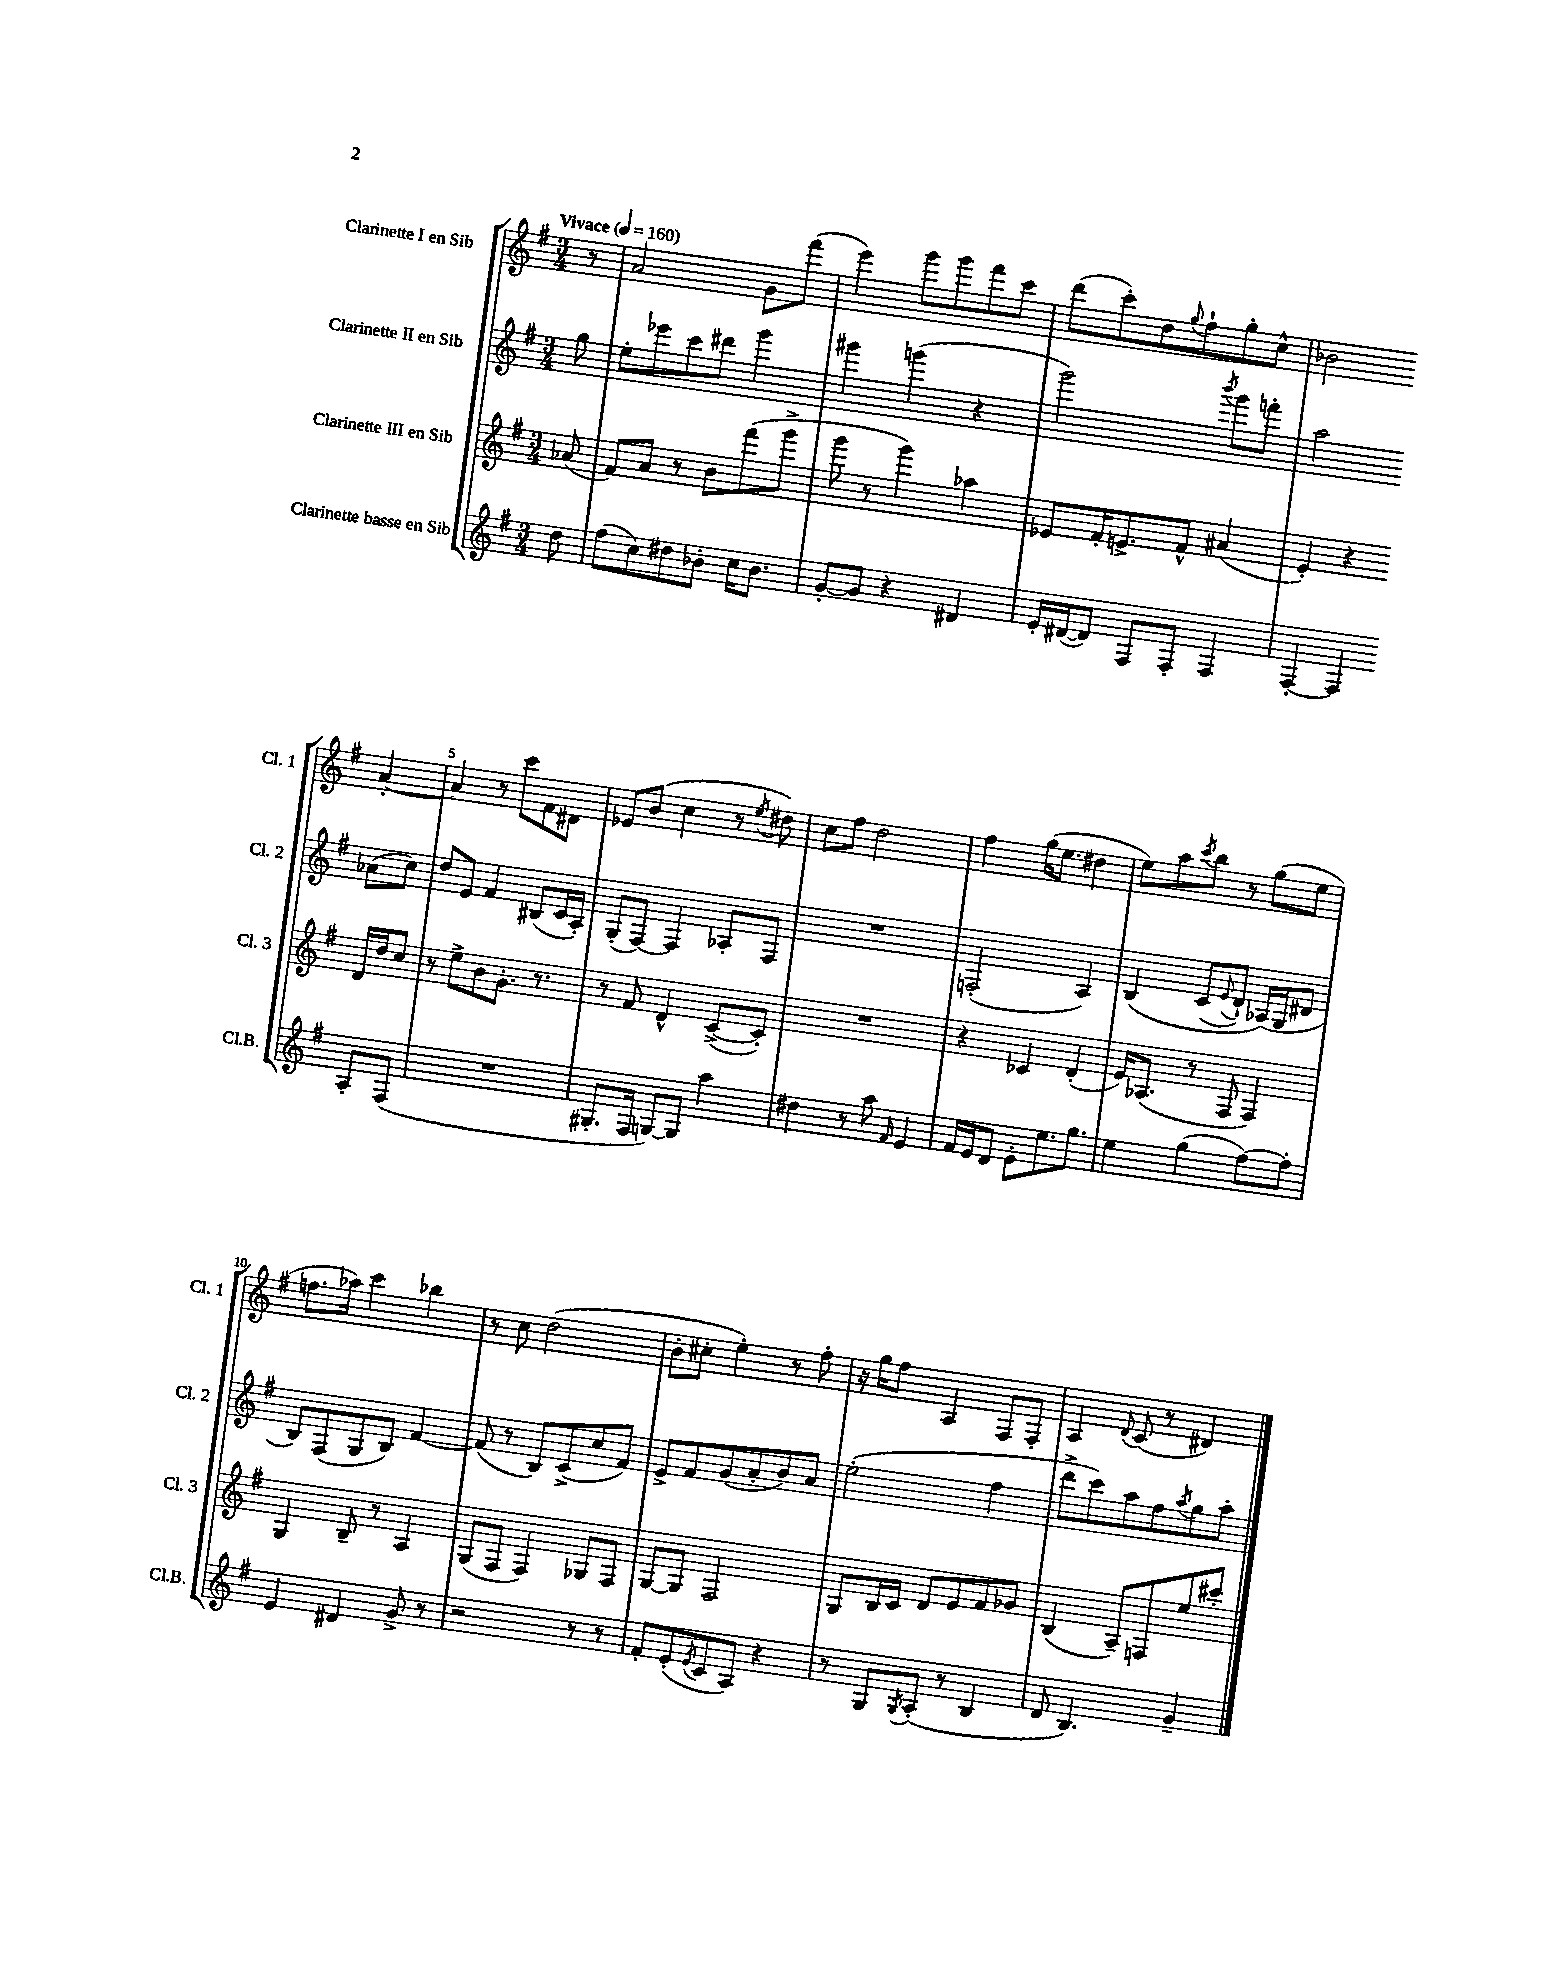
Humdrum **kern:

**kern	**kern	**kern	**kern
*staff4	*staff3	*staff2	*staff1
*clefG2	*clefG2	*clefG2	*clefG2
*k[f#]	*k[f#]	*k[f#]	*k[f#]
*M3/4	*M3/4	*M3/4	*M3/4
*MM160	*MM160	*MM160	*MM160
8dd	(8a-	8gg	8r
=	=	=	=
(8ff#	8f#)	8ee'	2a
8cc)	8a	8eee-	.
8dd#	8r	8ccc	.
8b-'	8b	8ddd#	.
16cc	(8fff#	4ggg	8g
8.b-	.	.	.
.	8ggg^	.	(8fff#
=	=	=	=
[8g'	8ggg	4ggg#	4eee)
8g]	8r	.	.
4r	4ggg)	(4ggg	8ggg
.	.	.	8ggg
4d#	4aa-	4r	8fff#
.	.	.	8ccc
=	=	=	=
16e'	8e-	2ggg)	(8ddd
([16d#	.	.	.
8d#])	16f#'	.	8ccc')
.	8.e^	.	.
8F#	.	.	8dd
.	.	.	8qqgg
8F#'	8f#^^	.	8ff#`
.	.	8qbbb	.
4F#	(4a#	8ggg	8gg'
.	.	8fff'	8cc^^
=	=	=	=
[4F#'	4e')	2aa	2b-
4F#]	4r	.	.
8A'	16d	(8a-	[4a'
.	16dd	.	.
(8F#	8cc	8cc)	.
=	=	=	=
2.r	8r	8dd	4a]
.	8ee^	8e	.
.	8b	4f#	8r
.	8.g'	.	8ccc
.	.	(8B#	8f#
.	8.r	.	.
.	.	16c	8d#
.	.	16A')	.
=	=	=	=
8.G#'	8r	(8G'	8e-
.	8f#	[8F#)	(8b
16F#	.	.	.
[8G)	4d^^	4F#]	4cc
8G]	.	.	.
4aa	([8c^	8A-'	8r
.	.	.	8qee
.	8c'])	8F#	8dd#)
=	=	=	=
4dd#	2.r	2.r	8cc
.	.	.	8ff#
8r	.	.	2dd
8aa	.	.	.
16qqf#	.	.	.
4e	.	.	.
=	=	=	=
16f#	4r	(2F'	4ff#
16e	.	.	.
8d	.	.	.
8e'	4c-	.	(16gg
.	.	.	8.ee
8.ee	.	.	.
.	(4d'	4A)	4dd#
8.gg	.	.	.
=	=	=	=
4ee	16e)	&(4B	8ee)
.	(8.A-	.	.
.	.	.	8aa
.	.	.	8qccc
(4gg	8r	(8c	8bb
.	.	8qqe	.
.	8F#	8d`)	8r
[8ff#)	4F#)	(16A-&)	(8gg
.	.	16G	.
8ff#']	.	8d#	8ee
=	=	=	=
4e	4G	8B)	8.ff
.	.	(8F#	.
.	.	.	16aa-)
4d#	8B~	8G	4ccc
.	8r	8B)	.
8g^	4A	[4f#	4bb-
8r	.	.	.
=	=	=	=
2r	(8G	(8f#]	8r
.	8F#	8r	8cc
.	4F#)	8B)	(2dd
.	.	(8c^	.
8r	8G-	8cc	.
8r	8F#	8f#)	.
=	=	=	=
8f#'	[8G	8e^	8b'
(8e'	8G]	8f#	8cc#'
8qe	.	.	.
8c	2F#	(8g	4ee')
8A)	.	8a'	.
4r	.	8b)	8r
.	.	8a	8ff#'
=	=	=	=
8r	8G	(2ee'	16r
.	.	.	16gg
8G	16B	.	8ff#
.	16c	.	.
8qG	.	.	.
(8A'	8d	.	4A
8r	8e	.	.
4B	8f#	4ff#	8F#
.	8g-	.	8F#'
=	=	=	=
8d	(4B	8ddd^	4A
4.B)	.	8ccc)	.
.	.	.	8qqd
.	8A~)	8aa	(8c
.	8F	8ff#	8r
.	.	8qaa	.
4g~	8ee	8gg	4d#)
.	8ccc#'	8aa'	.
==	==	==	==
*-	*-	*-	*-
